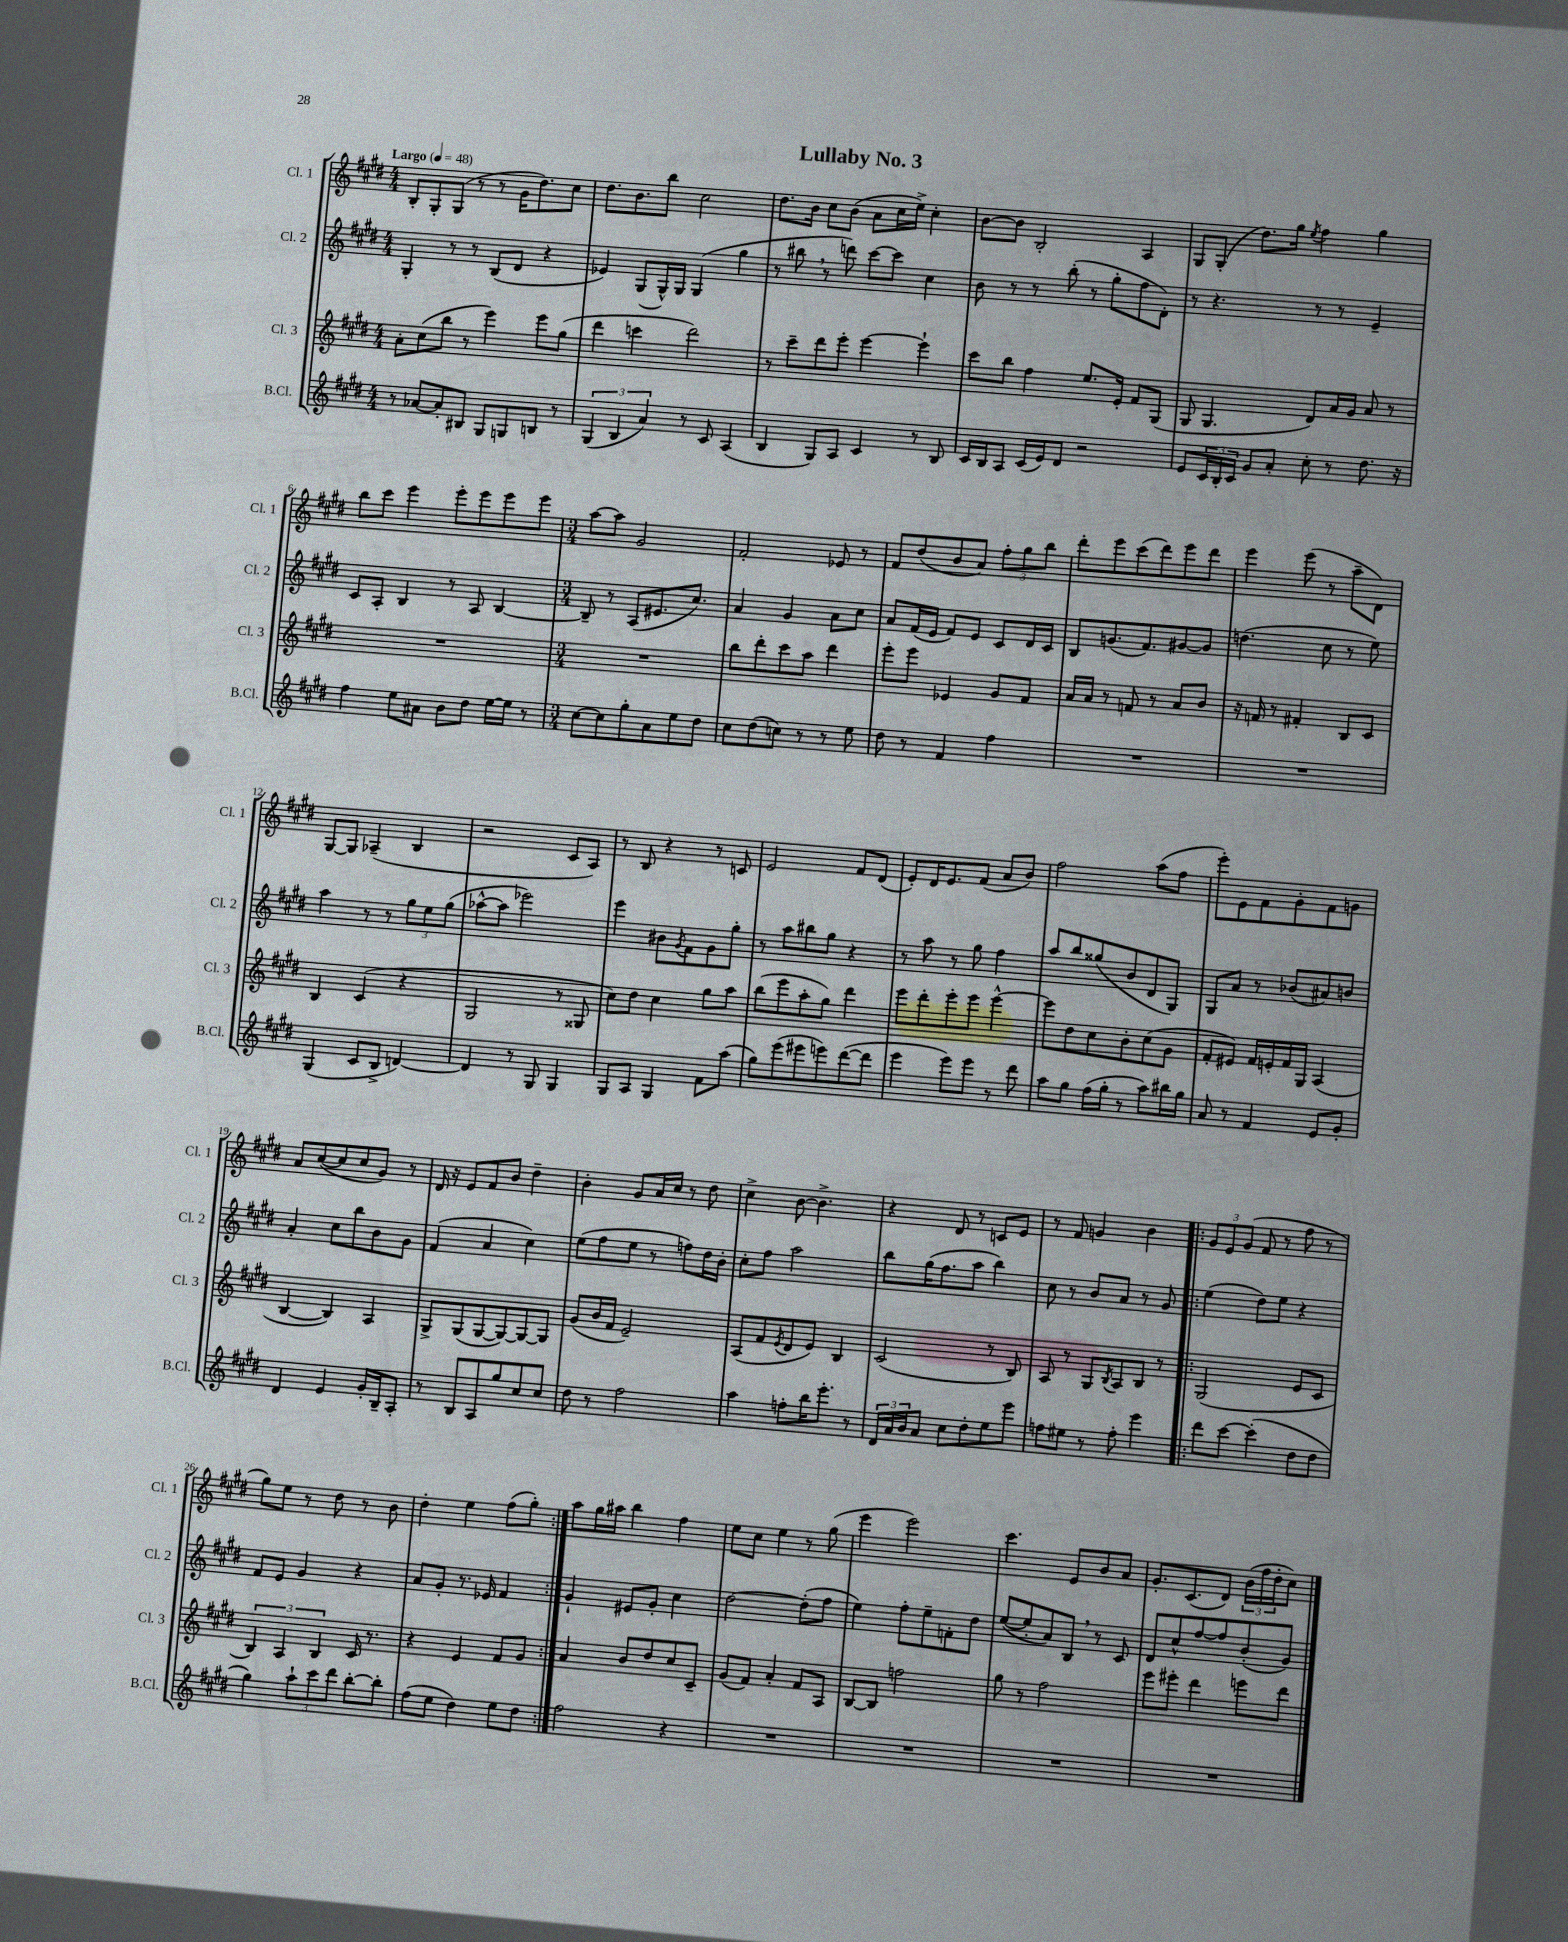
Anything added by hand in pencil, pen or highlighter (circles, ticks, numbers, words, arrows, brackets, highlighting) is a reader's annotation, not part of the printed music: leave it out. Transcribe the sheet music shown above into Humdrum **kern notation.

**kern	**kern	**kern	**kern
*part4	*part3	*part2	*part1
*staff4	*staff3	*staff2	*staff1
*I"B.Cl.	*I"Cl. 3	*I"Cl. 2	*I"Cl. 1
*I'B.Cl.	*I'Cl. 3	*I'Cl. 2	*I'Cl. 1
*clefG2	*clefG2	*clefG2	*clefG2
*k[f#c#g#d#]	*k[f#c#g#d#]	*k[f#c#g#d#]	*k[f#c#g#d#]
*M4/4	*M4/4	*M4/4	*M4/4
*MM48	*MM48	*MM48	*MM48
=1	=1	=1	=1
!	!	!	!LO:TX:a:B:t=Largo
8r	8a'\L	4G#'/	8B'/L
[8a-X/L	(8cc#\	.	8G#'/
8a-'/]	8bb\J	8r	(8G#/J
8B#X/J	8r	8r	8r
8G#/L	4eee\)	(8B/L	8r
8Gn/	.	8d#/J	16g#\KL
.	.	.	8.dd#\)
8Bn/J	8eee\L	4r	.
8r	(8gg#\J	.	8cc#\J
=2	=2	=2	=2
(6G#/	4ddd#\	4e-X/)	8.dd#\L
6B/	.	.	.
.	.	.	8.b\
.	4cccn\	(8G#/L	.
6a/)	.	.	.
.	.	16G#^^/L)	8bb\J
.	.	16G#/JJ	.
8r	2ddd#\)	(4G#/	2cc#\
8c#/	.	.	.
(4A/	.	4gg#\	.
=3	=3	=3	=3
4B/	8r	8r	8.dd#\L
.	8ccc#~\L	8bb#X,\	.
.	.	.	16b\Jk
8G#/L)	8ddd#\	8r	8cc#\L
8A/J	8eee'\J	8dddn\)	(8b\J
4c#/	[4eee\	[8ccc#\L	8a\L
.	.	8ccc#\J]	16cc#\L
.	.	.	16ee^\JJ)
8r	4eee`\]	4cc#\	4cc#'\
8B/	.	.	.
=4	=4	=4	=4
16c#/LL	8ccc#\L	8b\	[8b\L
16B/J	.	.	.
8A/J	8bb\J	8r	8b\J]
(16c#/LL	4ff#\	8r	2B'/
16e/J)	.	.	.
8d#/J	.	(8bb'\	.
2r	8.ee/L	8r	.
.	.	8gg#'\L	.
.	16e'/Jk	.	.
.	8f#/L	8ff#\	4A/
.	(8G#/J	8d#'\J)	.
=5	=5	=5	=5
8e/L	8G#/	8r	8G#/L
24c#/L	4.G#/	4.r	(8G#'/J
24B'/	.	.	.
24c#/JJ	.	.	.
8g#/L	.	.	8.dd#\L)
8a'/J	.	.	.
.	.	.	16gg#\Jk
.	.	.	8qee/
8cc#'\	8d#/L)	8r	4ff#\
8r	16a/L	8r	.
.	16g#/JJ	.	.
8.dd#\	8a/	4e~/	4gg#\
.	8r	.	.
16r	.	.	.
!!LO:LB:g=z
=6	=6	=6	=6
4ff#\	1r	8c#/L	8bb\L
.	.	8A'/J	8ccc#\J
8ee\L	.	4B/	4eee\
8a#X\J	.	.	.
8b\L	.	8r	8eee'\L
8dd#\J	.	8A/	8eee\
[16ee\LL	.	[4B/	8eee\
16ee\JJ]	.	.	.
8r	.	.	8eee\J
=7	=7	=7	=7
*M3/4	*M3/4	*M3/4	*M3/4
[8cc#\L	2.r	8B~/]	[8aa\L
8cc#\]	.	8r	8aa\J]
8gg#'\	.	(8A/L	2g#/
8a\	.	8.e#X/	.
8ee\	.	.	.
.	.	8.cc#/J)	.
8dd#\J	.	.	.
=8	=8	=8	=8
8cc#\L	8bb\L	4a/	2f#'/
(8dd#\	8ddd#'\	.	.
8ccn\J)	8ccc#\	4g#/	.
8r	8aa\J	.	.
8r	4ddd#\	8a\L	8e-X/
8ee\	.	8cc#\J	8r
=9	=9	=9	=9
8dd#\	8eee'\L	8a/L	8f#/L
8r	8eee\J	(16f#/L	(8dd#/
.	.	16e/JJ	.
4f#/	4e-X/	8f#/L)	8b/
.	.	8e/J	8a/J)
4ff#\	8g#/L	8c#/L	12ff#'\L
.	.	.	12gg#\
.	8f#/J	16d#/L	.
.	.	.	12bb\J
.	.	16c#/JJ	.
=10	=10	=10	=10
2.r	16a/LL	8B/L	8ddd#'\L
.	16a/JJ	.	.
.	8r	(8.gn/	8eee\
.	8fn/	.	(8ccc#\
.	.	8.f#/)	.
.	8r	.	8ddd#\)
.	8a/L	[8g#X/	8eee\
.	8b/J	8g#/J]	8ddd#\J
=11	=11	=11	=11
2.r	16r	(4.ddn\	4eee\
.	16fn/	.	.
.	8r	.	.
.	4f#X'/	.	(8eee\
.	.	8cc#\	8r
.	8B/L	8r	8aa~\L
.	8c#/J	8ee\)	8d#\J)
!!LO:LB:g=z
=12	=12	=12	=12
(4G#/	4B/	4aa\	[8G#/L
.	.	.	8G#/J]
8c#/L	(4c#/	8r	(4A-X~/
8B^/J	.	8r	.
[4dn/)	4r	12gg#\L	4B/
.	.	12ee\	.
.	.	(12gg#\J	.
=13	=13	=13	=13
4d/]	2G#/	[8aa-X^^\L	2r
.	.	8aa-\J]	.
8r	.	2eee-X\)	.
8G#/	.	.	.
4G#/	8r	.	8c#/L
.	8G##X/	.	8A/J)
=14	=14	=14	=14
8G#/L	8cc#\L)	4eee\	8r
8A/J	8dd#\J	.	8B/
4G#/	4cc#\	8b#X\L	4r
.	.	8qg#/	.
.	.	8f#\	.
8f#\L	8gg#\L	8g#\	8r
(8aa\J	8aa\J	8gg#'\J	8cn/
=15	=15	=15	=15
8gg#\L)	(8bb\L	8r	2e/
(8eee\	8eee\	8aa\L	.
8eee#X\	8aa'\	8bb#X\	.
8eeen\)	8gg#\J)	8gg#\J	.
([8ddd#\	4ddd#\	4r	8f#/L
8ddd#\J]	.	.	(8d#/J
=16	=16	=16	=16
4eee\	8eee\L	8r	8e'/L)
.	8ddd#'\	8aa\	16d#/K
.	.	.	8.e/
8eee\L)	8eee'\	8r	.
8eee\J	8eee\J	8gg#\	(8f#/J
8r	[4eee^^\	4ff#\	8a/L
8ddd#\	.	.	8b/J)
=17	=17	=17	=17
8aa\L	8eee\L]	8aa/L	2ff#\
8gg#\J	8dd#\	8bb/	.
(16ff#\LL	8cc#\	(8gg##X/	.
16gg#'\JJ	.	.	.
8r	8b'\	8b/	.
8aa\L)	(8cc#\	8d#/	(8aa\L
16bb#X\L	8g#\J	8G#/J)	8ff#\J
16gg#\JJ	.	.	.
=18	=18	=18	=18
8a/	8f#'/L	8G#/L	8eee'\L)
8r	8e#X/J)	8a/J	8e\
4f#/	16f#/LL	8r	8f#\
.	16en'/	.	.
.	16f#/	(8b-X/L	8g#'\
.	16G#/JJ	.	.
8e/L	(4A/	8a#X/)	8f#\
8g#'/J	.	8bn/J	8gn\J
!!LO:LB:g=z
=19	=19	=19	=19
4d#/	[4B/	4a'/	8a/L
.	.	.	([8cc#/
4e/	4B/])	8cc#\L	8cc#/]
.	.	8bb\	8cc#/
16g#'/LL	4A/	8b\	8g#/J)
16B~/J	.	.	.
8A'/J	.	8g#\J	8r
=20	=20	=20	=20
8r	8G#^/L	(4f#/	16d#/
.	.	.	16r
8B/L	(8G#/	.	8e/L
8A/	[8G#/	4a/	8f#/
8gg#/	8G#/_)	.	8b/J
8cc#/	8G#/_	4cc#\)	4dd#~\
8cc#/J	8G#/J]	.	.
=21	=21	=21	=21
8dd#\	(8g#/L	(8ee\L	4b'\
8r	16b/L	8ff#\	.
.	16f#/JJ	.	.
2ff#\	2e~/)	8ee\J	8g#/L
.	.	8r	16a/L
.	.	.	16cc#/JJ
.	.	8ffn\L)	8r
.	.	16dd#\L	8dd#\
.	.	16b'\JJ	.
=22	=22	=22	=22
4aa\	(8A/L	8cc#'\L	4cc#^\
.	8f#/	8ff#\J	.
.	8qe/	.	.
8ffn'\L	8d#/	2aa\	[8b\
16bb\K	8e/J)	.	4.b^\]
8.eee'\J	.	.	.
.	4B/	.	.
8r	.	.	.
=23	=23	=23	=23
24d#/LL	(2c#/	8bb\L	4r
24a/	.	.	.
24b/J	.	.	.
8a/J	.	(16gg#\K	.
.	.	8.ff#\	.
8cc#\L	.	.	8d#/
8dd#'\	.	8aa\J	8r
8ee\	8r	4bb\)	8cn/L
8eee\J	8B/)	.	8e/J
=24	=24	=24	=24
8ffn\L	8A/	8cc#\	8r
8ee#X\J	8r	8r	8f#/
8r	8G#/L	8b/L	4gn/
.	8qB/	.	.
8ff'\	8A/	8a/J	.
4eee\	8B/J	8r	4b\
.	8r	8g#/	.
=25!|:	=25!|:	=25!|:	=25!|:
8ddd#\L	(2G#/	(4ee\	12g#/L
.	.	.	12e/
[8ccc#\J	.	.	.
.	.	.	(12g#/J
(4ccc#'\]	.	8dd#\L)	8f#/
.	.	8ee\J	8r
8dd#\L	8e/L	4r	8ff#\
8dd#\J	8c#/J	.	8r
!!LO:LB:g=z
=26	=26	=26	=26
4gg#\)	6B/)	8f#/L	8gg#\L)
.	.	8e/J	8ee\J
.	6A/	.	.
12aa`\L	.	4g#/	8r
12ccc#\	6B/	.	.
.	.	.	8dd#\
12ddd#\J	.	.	.
[8bb'\L	16c#/	4r	8r
.	8.r	.	.
8bb'\J]	.	.	8b\
=27	=27	=27	=27
(8ff#\L	4r	8a/L	4dd#'\
8ee\J	.	8g#'/J	.
4dd#\)	4e/	8.r	4ee\
.	.	16e-X/	.
8ee\L	8f#/L	4f#/	(8ff#\L
8dd#\J	8g#/J	.	8gg#'\J)
=28:|!	=28:|!	=28:|!	=28:|!
2ff#\	4a/	4g#`/	8aa\L
.	.	.	16gg#\L
.	.	.	16aa#X\JJ
.	8b/L	8e#X/L	4bb\
.	8dd#/	8g#'/J	.
4r	8cc#/	4cc#\	4ff#\
.	8c#~/J	.	.
=29	=29	=29	=29
2.r	(8g#/L	[2dd#\	8ee\L
.	8f#/J)	.	8cc#\J
.	4a'/	.	4ee\
.	8f#/L	(8dd#'\L]	8r
.	8A/J	8ff#\J	(8gg#\
=30	=30	=30	=30
2.r	[8B/L	4ee\)	4eee\
.	8B/J]	.	.
.	2ffn\	8ff#'\L	2eee\)
.	.	8ee~\	.
.	.	8fn'\	.
.	.	8dd#\J	.
=31	=31	=31	=31
2.r	8gg#\	([8ee/L	4.ccc#\
.	8r	8ee'/]	.
.	2ff#\	8a/)	.
.	.	8B,/J	8e/L
.	.	8r	8b/
.	.	8c#/	8a/J
=32	=32	=32	=32
2.r	8eee\L	8d#/L	8.g#'/L
.	8eee#X'\J	8cc#^^/	.
.	.	.	(8.c#/
.	4ddd#\	[8ff#/	.
.	.	8ff#/]	8d#/J)
.	8eeen\L	(8b'/	(24b\LL
.	.	.	24ff#\
.	.	.	24dd#'\J
.	8ddd#\J	8g#/J)	8cc#\J)
==	==	==	==
*-	*-	*-	*-
